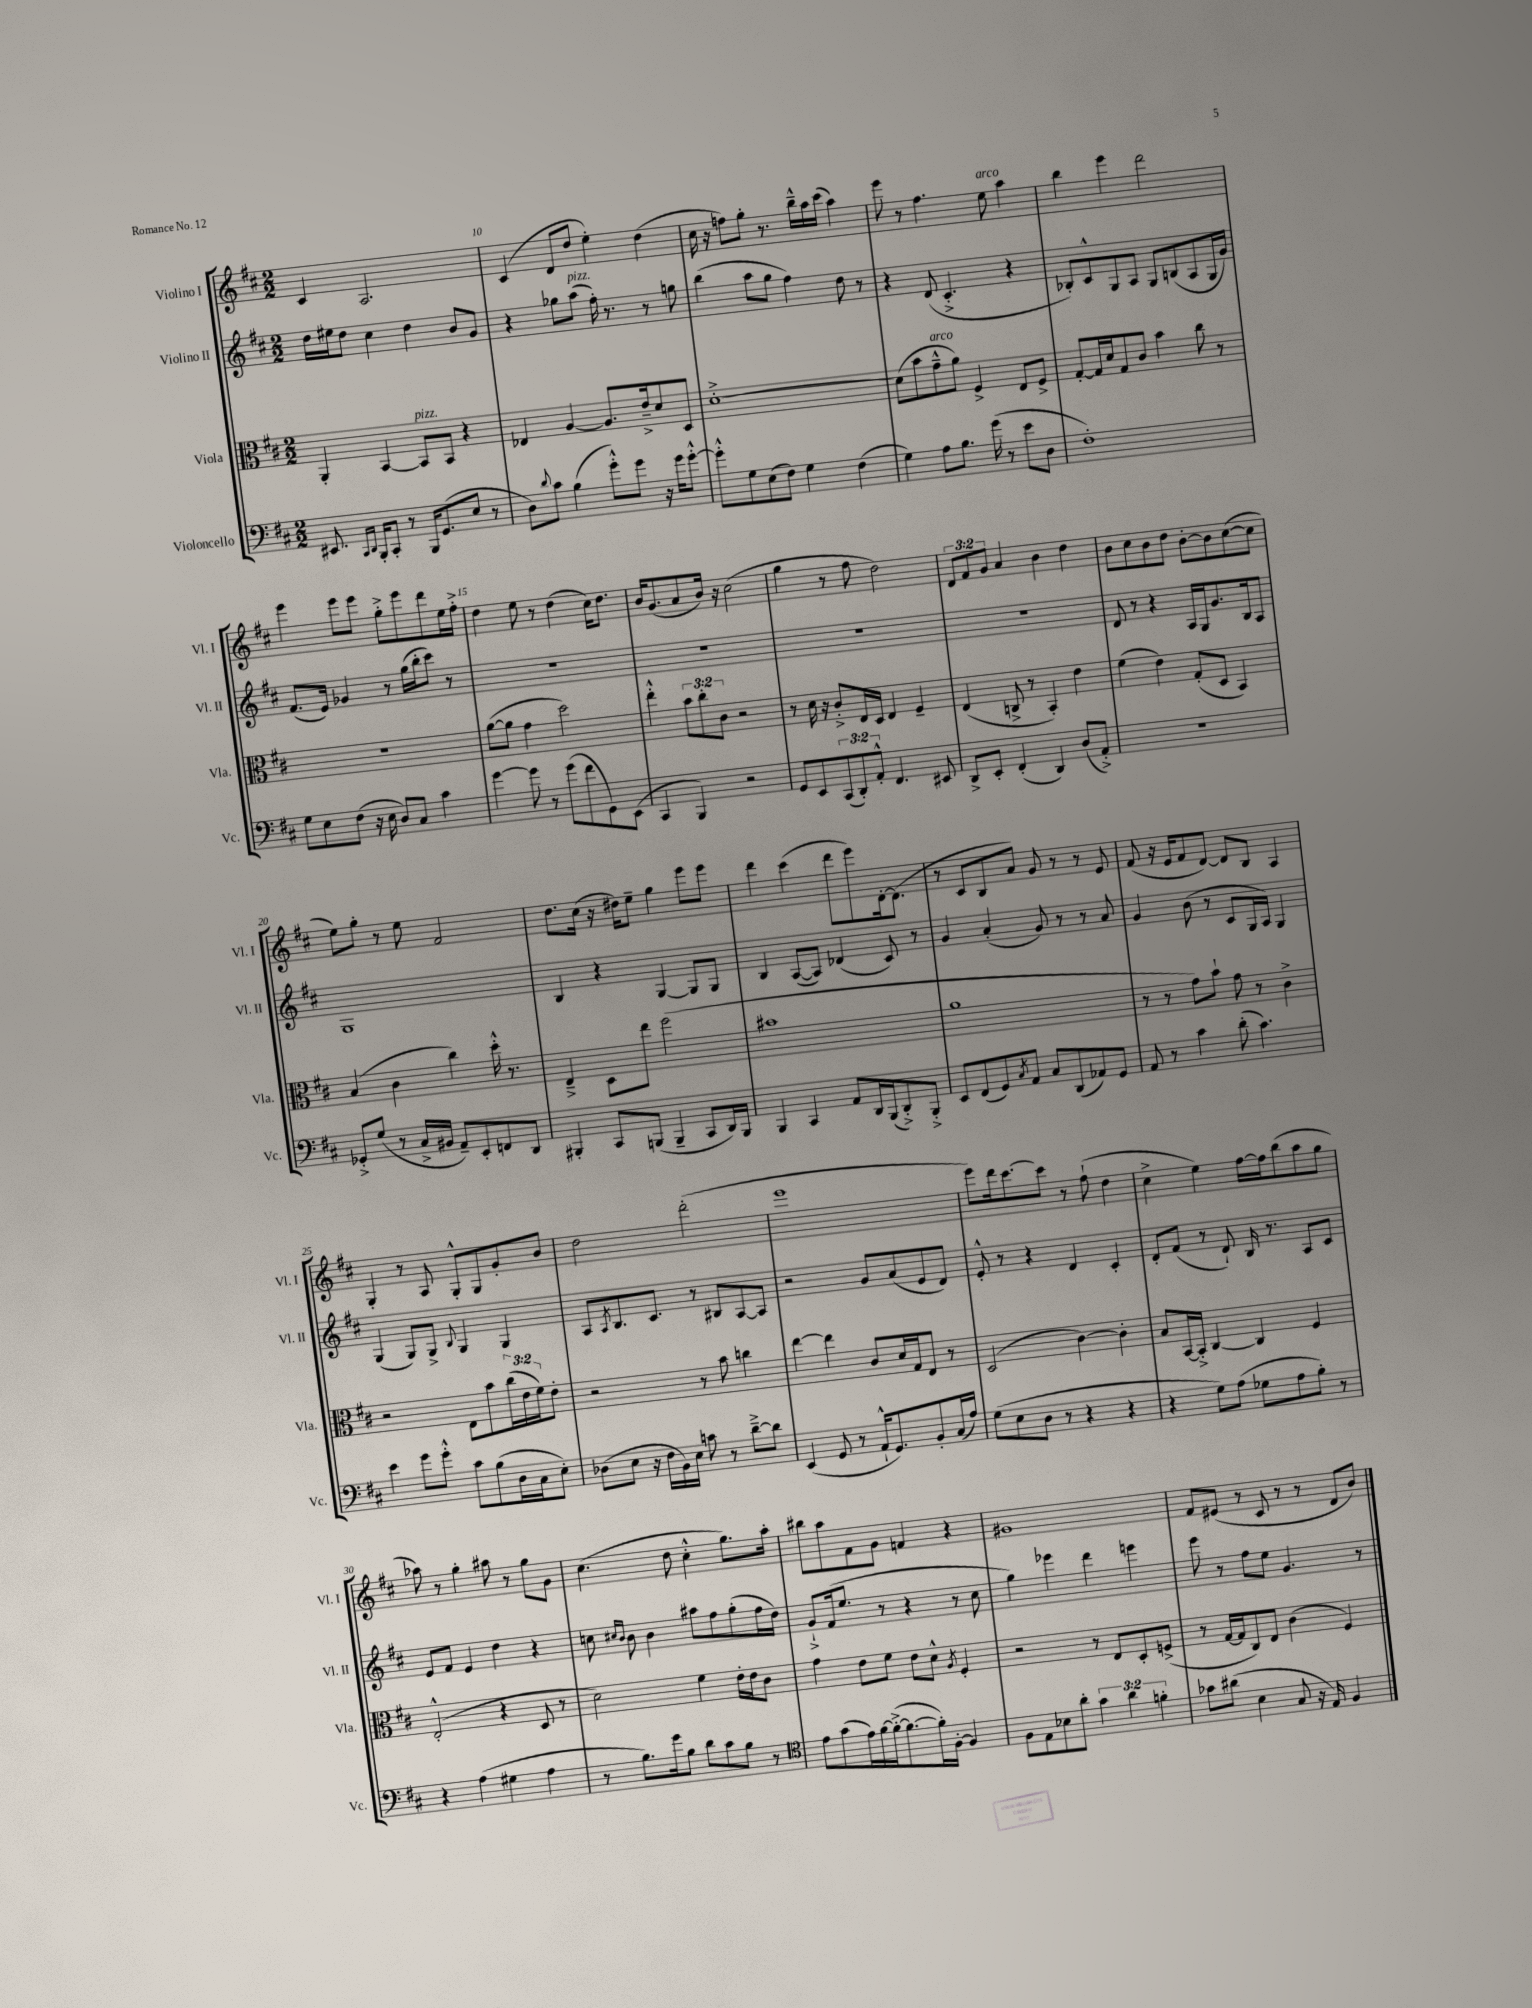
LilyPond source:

<<
\new StaffGroup <<
\new Staff = "s0" \with { instrumentName = "Violino I" shortInstrumentName = "Vl. I" } {
    \clef treble \key d \major \numericTimeSignature \time 2/2 \override Staff.TupletNumber.text = #tuplet-number::calc-fraction-text
    cis'4 a2. |
    cis'4( d'8 d''8 e''4-.) d''4( |
    cis''16 r16 f''8) g''8-. r8. b''16---^ a''16 cis'''16( a''4) |
    e'''8 r8 fis''4. e''8^\markup { \italic "arco" } a''4 |
    b''4 e'''4 d'''2 |
    e'''4 e'''8 e'''8 g''8-.-> e'''8 d'''8 e''16 fis''16-.-> |
    d''4 e''8 r8 d''4( cis''16) d''8. |
    b'16 g'8.( a'8 b'16) r16 cis''2( |
    g''4 r8 fis''8 d''2) |
    \tuplet 3/2 { d'8 fis'8 g'8 } a'4 b'4 d''4 |
    b'8 cis''8 b'8 d''8 b'8~-. b'8 cis''8~( cis''8 |
    e''8) g''8-. r8 e''8 fis'2 |
    d''8. cis''16( r16 dis''16) e''8-- g''4 e'''8 e'''8 |
    d'''4 cis'''4( d'''8 e'''8) d'16~-. d'8.( |
    r8 cis'8 b8 a'8) g'8 r8 r8 e'8 |
    fis'8( r16 e'16 fis'8 d'8~) d'8 b8 a4 |
    g4-. r8 a8 g8-.-^ g8 g'8-. b'8 |
    d''2 d'''2-.( |
    e'''1 |
    e'''8) d'''16 cis'''8.~ cis'''8 r8 fis''8-!( d''4 |
    cis''4-> e''4) fis''16~ fis''16 b''8( a''8 g''8 |
    aes''8) r8 g''4-. ais''8 r8 g''8 g'8 |
    cis''4.( d''8 cis''4-.-^ g''8.) a''16-. |
    bis''8 a''8 fis'8 g'8 f'4 r4 |
    gis'1 |
    fis'8 eis'8( r8 cis'8 r8 r8 d'8 b'8) \bar "|." |
}
\new Staff = "s1" \with { instrumentName = "Violino II" shortInstrumentName = "Vl. II" } {
    \clef treble \key d \major \numericTimeSignature \time 2/2
    d''16 eis''16 d''8 cis''4 d''4 b'8 g'8 |
    r4 ges''8 a''8^\markup { \italic "pizz." }( fis''16-.) r8. r8 g''8 |
    b''4( a''8 g''8 fis''4) d''8 r8 |
    r4 d'8( cis'4.-.-> r4 |
    bes8-.) cis'8-^ g8 a8 g8 b8( a8 g16 g'16) |
    fis'8.( e'16) ges'4 r8 g''16( b''16-. cis'''8) r8 |
    R1 |
    R1 |
    R1 |
    R1 |
    d'8 r8 r4 a16 g16 g'8. b16 a8 |
    g1 |
    b4 r4 g4~ g8 g8 |
    b4 a8~( a8) des'4( cis'8) r8 |
    g'4 a'4-.( g'8) r8 r8 a'8 |
    g'4 b'8( r8 cis'8 g16 a16) g4 |
    g4( g8) g8-> \appoggiatura { b8 } g4 g4 |
    a8 \acciaccatura { a8 } b8. cis'8. r8 bis8 a8~ a8 |
    r2 g'8 a'8( e'8 d'8) |
    e'8-.-^ r8 r4 d'4 cis'4-. |
    d'8-. fis'8( r8 d'8-!) b16 r8. a8 cis'8 |
    e'8 fis'8 e'4 d''4 r4 |
    c''8 \grace { cis''16 b'16 } b'8 b'4 ais''8 fis''8 g''8-.( fis''16 d''16) |
    g'8-!-> fis'16( e''8. r8 r4 r8 cis''8 |
    g''4) ees'''4 d'''4 e'''4 |
    e'''8 r8 fis''8 e''8 g'4. r8 \bar "|." |
}
\new Staff = "s2" \with { instrumentName = "Viola" shortInstrumentName = "Vla." } {
    \clef alto \key d \major \numericTimeSignature \time 2/2 \override Staff.TupletNumber.text = #tuplet-number::calc-fraction-text
    a,4-. b,4~ b,8^\markup { \italic "pizz." } b,8 r4 |
    ees4 a4~ a8. e'16---> d'8 d8 |
    d'1~-.-> |
    d'8( b'8 g'8---^^\markup { \italic "arco" } a'8) fis4-> e8 fis8-> |
    g8~-. g16 d'16 g8 cis'8 b'4 cis''8 r8 |
    R1 |
    a'8~( a'8 g'4 d''2) |
    e''4-.-^ \tuplet 3/2 { b'8 cis''8-. cis'8 } r2 |
    r8 d'16 r16 cis'8-.-> e16 d16 e4 fis4-- |
    e4( c8-> r8 b,4-.) e'4 |
    fis'4( e'4) g8-.( d8 b,4) |
    b4( cis'4 cis''4) d''16-.-^ r8. |
    e4---> d8 e''8 fis''2( |
    bis'1 |
    a'1 |
    r8 r8 g'8) b'8-! g'8 r8 cis'4-> |
    r2 e8 b'8 \tuplet 3/2 { cis''16( e'16 fis'16) } e'8-. |
    r2 r8 b'8 c''4 |
    e''4~ e''4 cis'8 d'16 g16 e8 r8 |
    d2( cis'4~) cis'4-. |
    b8 b,16~ b,16-.-> cis4~ cis4 fis4 |
    e2-.-^( r4 d8 r8 |
    d'2) fis'4 e'16-. e'16 cis'8 |
    g'4 e'8 fis'8 e'8 d'8-^ \acciaccatura { a8 } fis4-. |
    r2 r8 e8 d8-. f8->( |
    r8 g16~ g16 cis8) e8 cis'4( fis4) \bar "|." |
}
\new Staff = "s3" \with { instrumentName = "Violoncello" shortInstrumentName = "Vc." } {
    \clef bass \key d \major \numericTimeSignature \time 2/2 \override Staff.TupletNumber.text = #tuplet-number::calc-fraction-text
    eis,8. \grace { cis,16 d,16 } b,,16-. cis,8-. r8 b,,16 g,8.( e8 r8 |
    d8) \appoggiatura { d'8 } cis'8 b4( g'8-.-^) g'8 r16 g'16 g'8~-.-^ |
    g'8-.-^ g8 e8( fis8) g4 fis4( |
    g4) a8 b8. g'16( r8 e'8 d8 |
    fis1-.) |
    g8 e8 fis8( r16 e16 d8) cis8 cis'4 |
    g'4~ g'8 r8 g'8( fis'8 g,8) e,8( |
    cis,4 b,,4) r2 |
    g,8 e,8 \tuplet 3/2 { cis,8( d,8-.) a,8-.-^ } fis,4. eis,8 |
    d,8-> e,8-. fis,4-.( d,4) d8( a,8-.->) |
    R1 |
    ges,8-.-> g8( r8 cis16-> bis,16 a,8--) e,8-. f,8 d,8 |
    bis,,4-. cis,8 b,,8( b,,4-- cis,8 d,16) b,,16 |
    b,,4 cis,4 a,8 d,16 b,,16( d,8-.->) b,,8-.-> |
    e,8 fis,8( g,8) \acciaccatura { cis8 } a,8 cis8 d,8( aes,8) g,8 |
    a,8 r8 cis'4 d'8-.( cis'4.) |
    e'4 g'8 g'8-.-^ cis'8 b8( d16 cis16 e8-.) |
    des8( e8 r16 fis16 b,16) e16 c'8 r8 d'8~---> d'8 |
    e,4( g,8 r8 a,16-!-^ g,8.) b,8-. cis16( a16) |
    g8( e8 d8 r8 r4 r4 |
    r4 g8) a8( ges8 a8 b8-.) r8 |
    r4 a4( gis4 a4 |
    r8 b8.) g'16 b8 d'8 cis'8 b8 r8 |
    \clef tenor e'8 g'8( e'16) fis'16~ fis'16~-.->( fis'8.~ fis'16-.) fis16~-. fis4 |
    fis8 e8 bes8 a'8-. \tuplet 3/2 { g'4 a'4 f'4-. } |
    ges'8 ais'8( b4 g8 r16 e16) fis4 \bar "|." |
}
>>
>>
\layout { \context { \Score currentBarNumber = #9 \override BarNumber.break-visibility = ##(#f #t #t) barNumberVisibility = #(every-nth-bar-number-visible 5) } }
